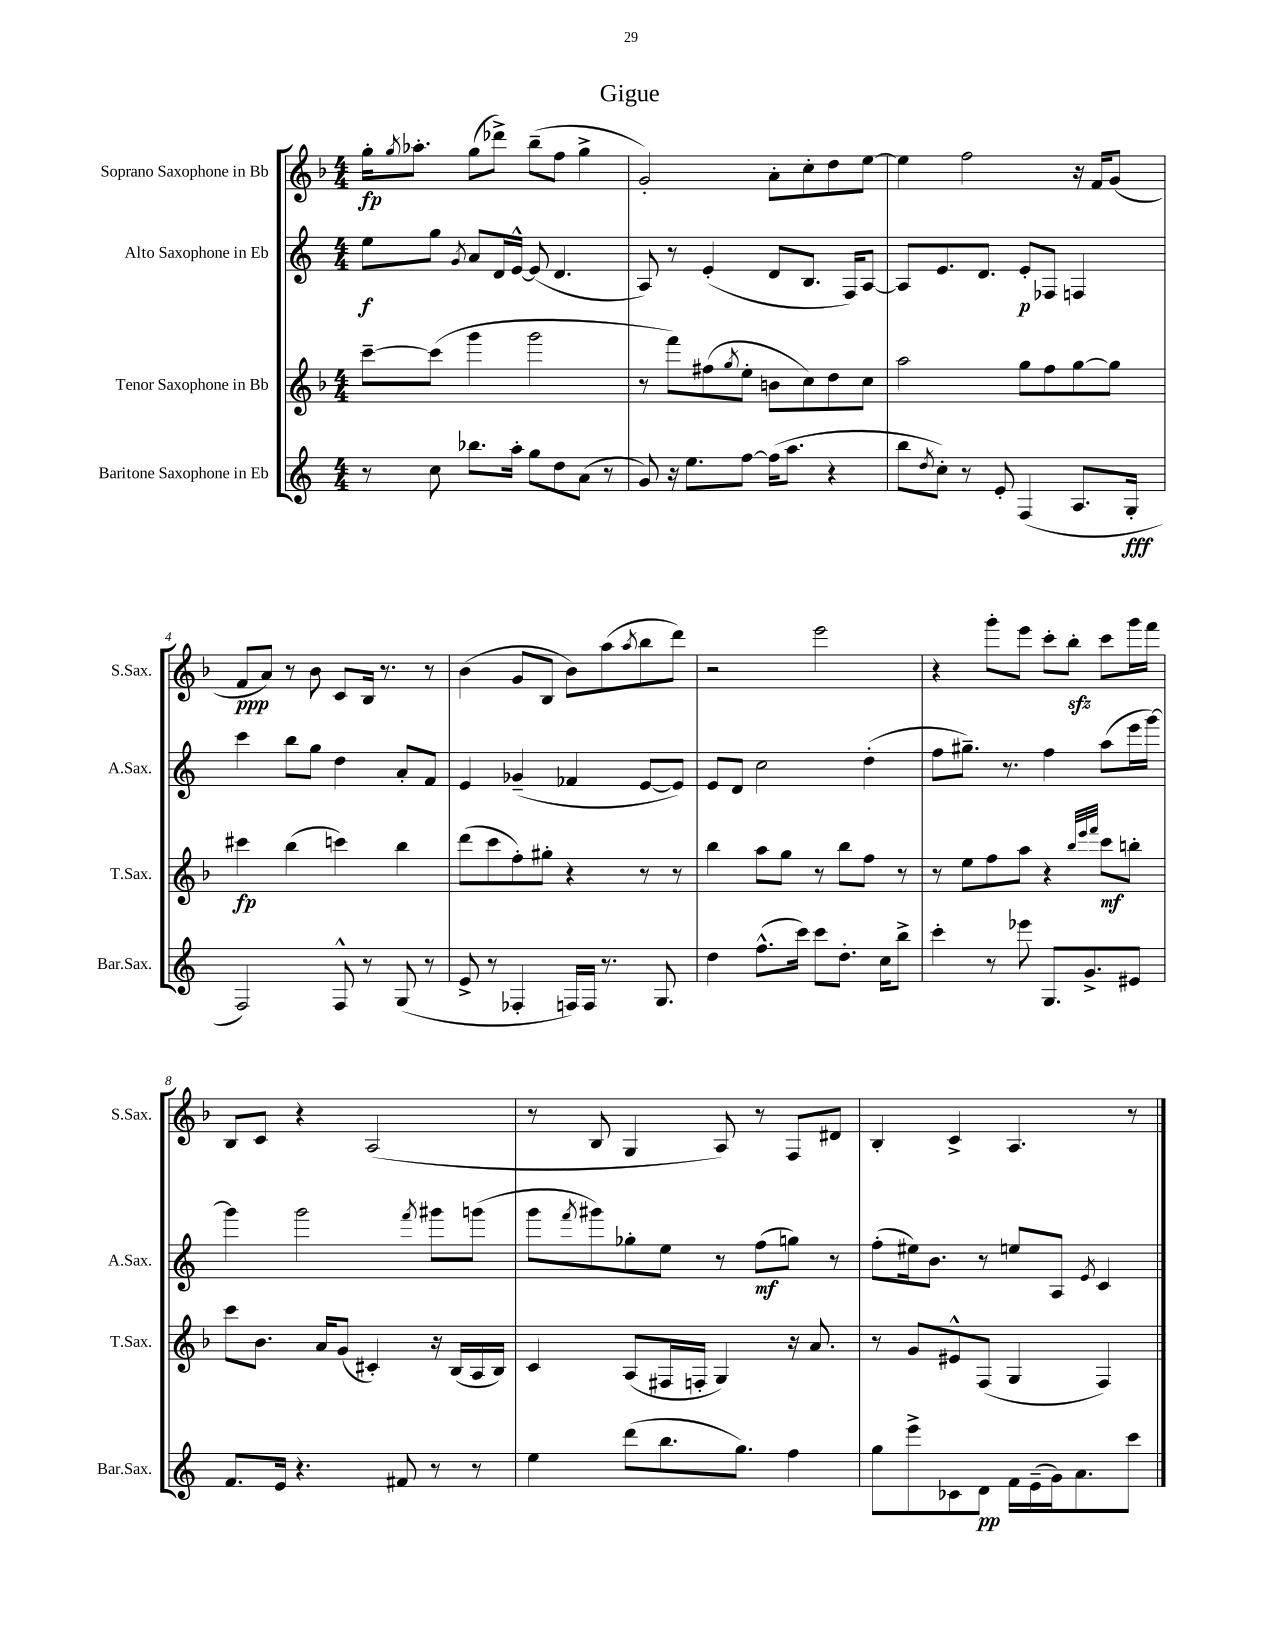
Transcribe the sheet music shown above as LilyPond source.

\header { title = "Gigue" }
<<
\new StaffGroup <<
\new Staff = "s0" \with { instrumentName = "Soprano Saxophone in Bb" shortInstrumentName = "S.Sax." } {
    \clef treble \key f \major \numericTimeSignature \time 4/4
    g''16-.\fp \acciaccatura { g''8 } aes''8.-. g''8( des'''8->) bes''8--( f''8 g''4-> |
    g'2-.) a'8-. c''8-. d''8 e''8~ |
    e''4 f''2 r16 f'16 g'8( |
    f'8\ppp a'8) r8 bes'8 c'8 bes16 r8. r8 |
    bes'4( g'8 bes8 bes'8) a''8( \acciaccatura { a''8 } bes''8 d'''8) |
    r2 e'''2 |
    r4 g'''8-. e'''8 c'''8-. bes''8-.\sfz c'''8 g'''16 f'''16 |
    bes8 c'8 r4 a2( |
    r8 bes8 g4 a8) r8 f8 dis'8 |
    bes4-. c'4-> a4. r8 \bar "|." |
}
\new Staff = "s1" \with { instrumentName = "Alto Saxophone in Eb" shortInstrumentName = "A.Sax." } {
    \clef treble \key c \major \numericTimeSignature \time 4/4
    e''8\f g''8 \acciaccatura { g'8 } a'8 d'16 e'16~-^ e'8( d'4. |
    a8) r8 e'4-.( d'8 b8. f16) a8~ |
    a8 e'8. d'8. e'8-.\p fes8 f4 |
    c'''4 b''8 g''8 d''4 a'8-. f'8 |
    e'4 ges'4--( fes'4 e'8~ e'8) |
    e'8 d'8 c''2 d''4-.( |
    f''8 gis''8.--) r8. f''4 a''8( e'''16 g'''16~) |
    g'''4 g'''2 \acciaccatura { f'''8 } gis'''8 g'''8( |
    g'''8 \acciaccatura { f'''8 } gis'''8) ges''8-. e''8 r8 f''8\mf( g''8) r8 |
    f''8-.( eis''16) b'8. r8 e''8 a8 \acciaccatura { e'8 } c'4 \bar "|." |
}
\new Staff = "s2" \with { instrumentName = "Tenor Saxophone in Bb" shortInstrumentName = "T.Sax." } {
    \clef treble \key f \major \numericTimeSignature \time 4/4
    c'''8~-- c'''8( g'''4 g'''2 |
    r8 f'''8) fis''8( \acciaccatura { g''8 } e''8-. b'8 c''8) d''8 c''8 |
    a''2 g''8 f''8 g''8~ g''8 |
    cis'''4\fp bes''4( c'''4) bes''4 |
    d'''8( c'''8 f''8-.) gis''8-. r4 r8 r8 |
    bes''4 a''8 g''8 r8 bes''8 f''8 r8 |
    r8 e''8 f''8 a''8 r4 \grace { bes''32 e'''32 f'''32 } c'''8\mf b''8-. |
    c'''8 bes'8. a'16 g'8( cis'4-.) r16 bes16( a16 bes16) |
    c'4 a8( fis16 f16-. g4) r16 a'8. |
    r8 g'8 eis'8-^ f8( g4 f4) \bar "|." |
}
\new Staff = "s3" \with { instrumentName = "Baritone Saxophone in Eb" shortInstrumentName = "Bar.Sax." } {
    \clef treble \key c \major \numericTimeSignature \time 4/4
    r8 c''8 bes''8. a''16-. g''8 d''8 a'8( r8 |
    g'8) r16 e''8. f''8~ f''16( a''8. r4 |
    b''8 \acciaccatura { d''8 } c''8-.) r8 e'8-. f4( a8. g16-.\fff |
    f2) f8-^ r8 g8( r8 |
    e'8-> r8 fes4-. f16) f16 r8. g8. |
    d''4 f''8.-^( c'''16) c'''8 d''8.-. c''16 b''8-> |
    c'''4-. r8 ees'''8 g8. g'8.-> eis'8 |
    f'8. e'16 r4. fis'8 r8 r8 |
    e''4 d'''8( b''8. g''8.) f''4 |
    g''8 e'''8-> ces'8 d'8\pp f'16 e'16--( g'16) a'8. c'''8 \bar "|." |
}
>>
>>
